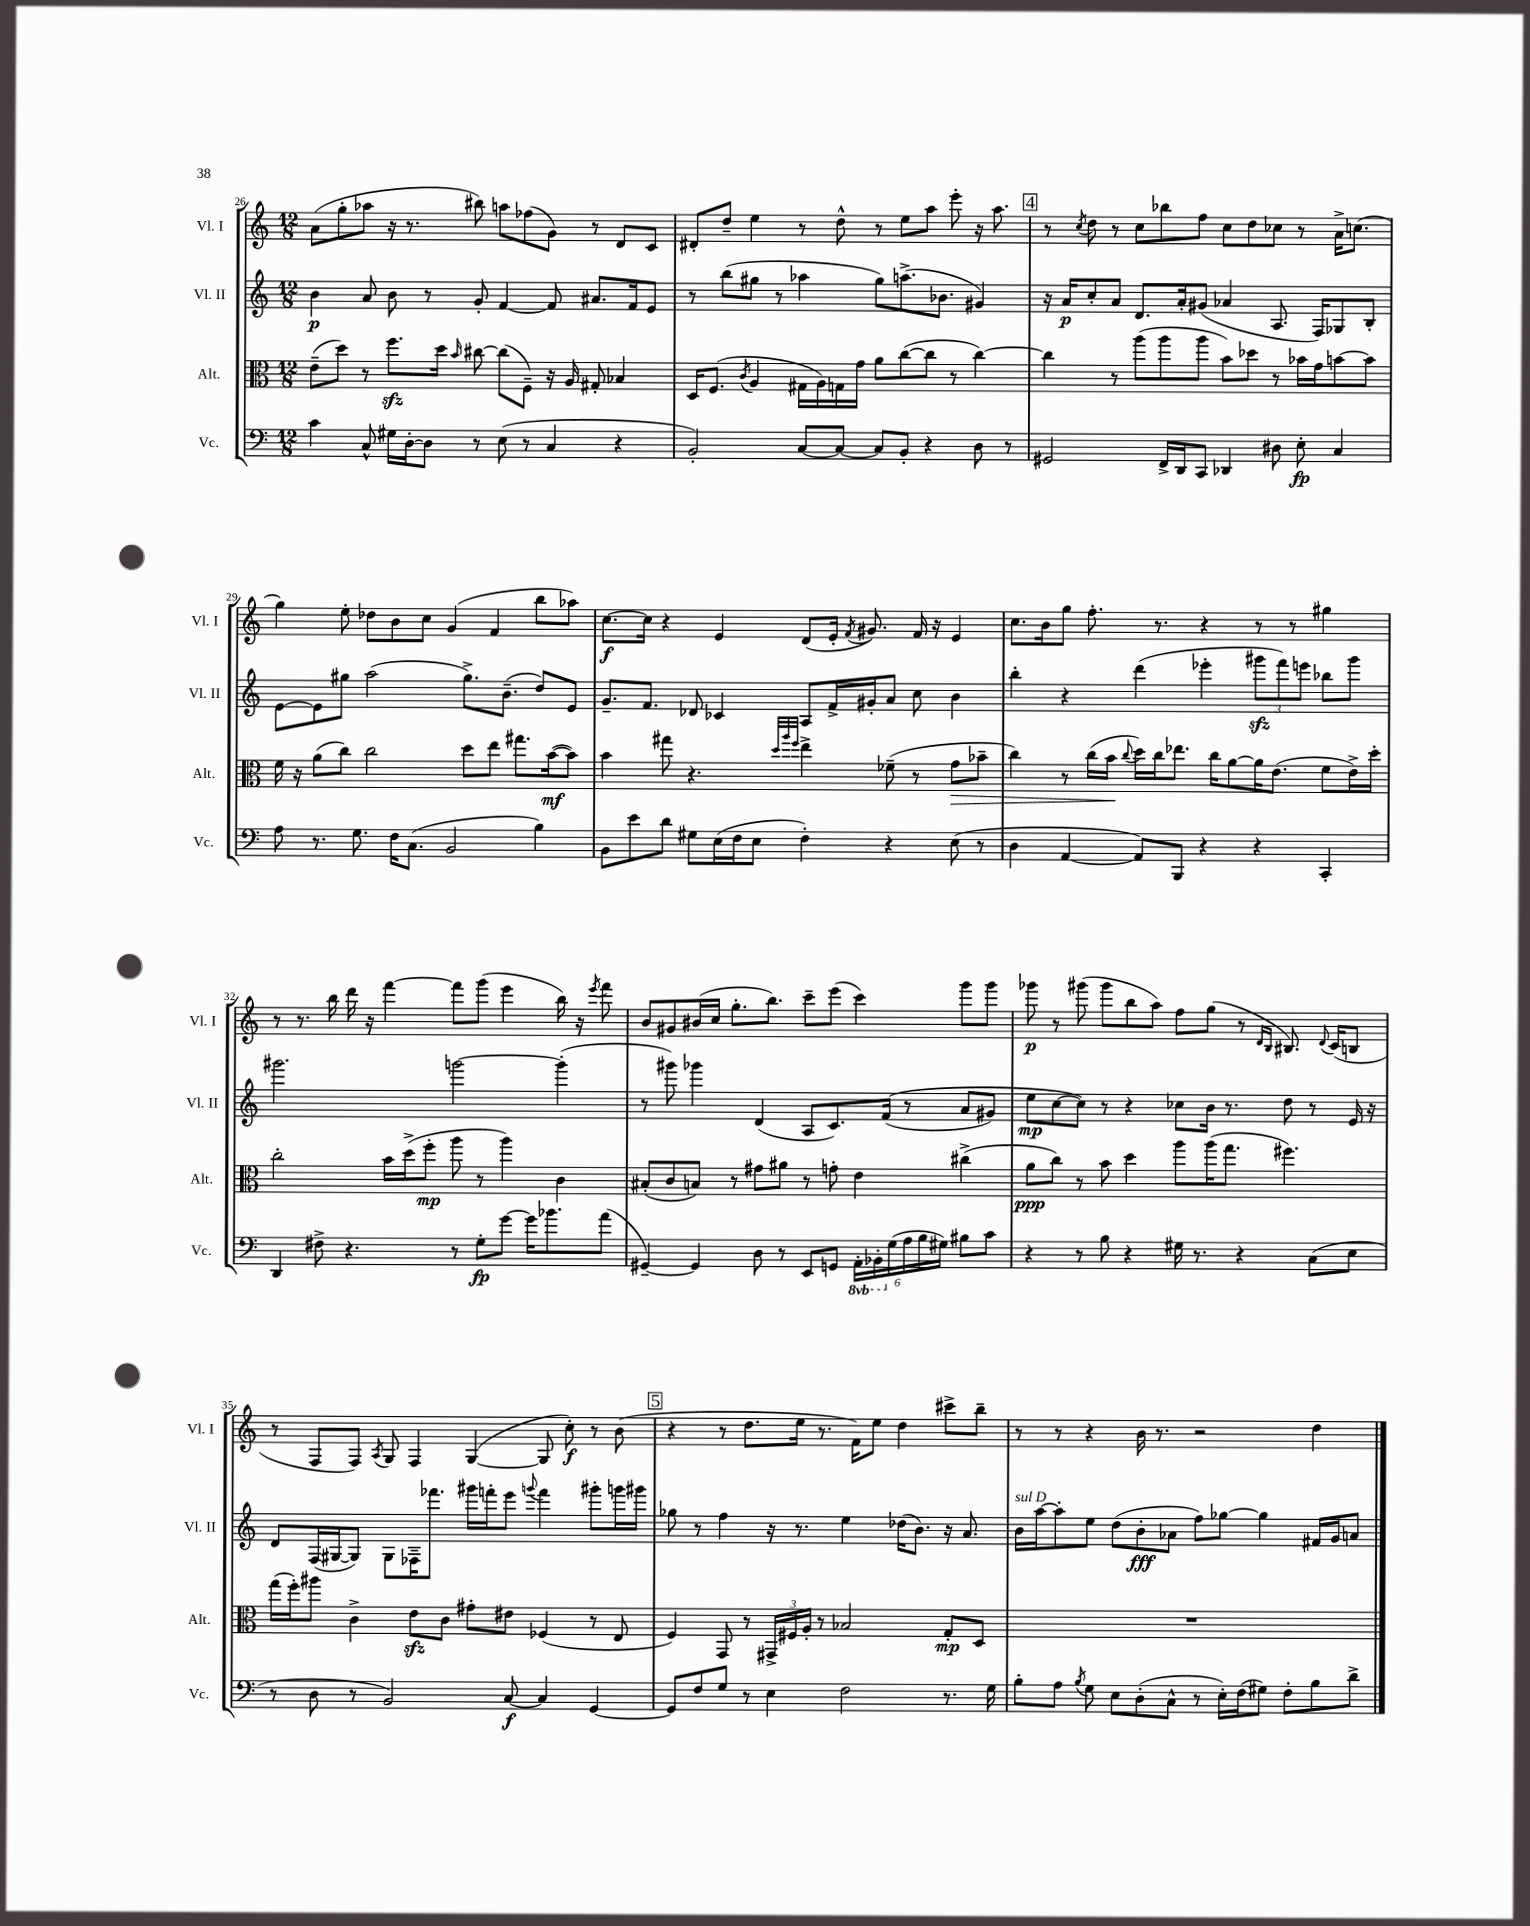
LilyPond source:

<<
\new StaffGroup <<
\new Staff = "s0" \with { instrumentName = "Vl. I" shortInstrumentName = "Vl. I" } {
    \clef treble \key c \major \numericTimeSignature \time 12/8
    \autoBeamOff a'8[( g''8-. aes''8] r16 r8. bis''8) a''8[ fes''8( g'8]) r8 d'8[ c'8] |
    dis'8[-. d''8]-- e''4 r8 d''8-^ r8 e''8[ a''8] e'''8-. r16 a''8. |
    \mark \markup { \box "4" } r8 \acciaccatura { c''8 } d''8 r8 c''8[ bes''8 f''8] c''8[ d''8 ces''8] r8 a'16[-> c''8.]( |
    g''4) e''8-. des''8[ b'8 c''8] g'4( f'4 b''8[ aes''8]) |
    c''8.[~\f c''16] r4 e'4 d'8[( e'16]-. \acciaccatura { f'8 } gis'8.) f'16 r16 e'4 |
    c''8.[ b'16 g''8] f''8.-. r8. r4 r8 r8 gis''4 |
    r8 r8. b''16 d'''16 r16 f'''4~ f'''8[ g'''8]( e'''4 b''16) r16 \acciaccatura { e'''8 } f'''8 |
    b'8[ gis'8 bis'16( c''16] g''8.[-. b''8.]) c'''8[-- e'''8]( c'''4) g'''8[ g'''8] |
    ges'''8\p r8 gis'''8( gis'''8[ b''8 a''8]) f''8[ g''8]( r8 \grace { d'16[ b16] } bis8.) \appoggiatura { d'8 } c'16[( b8] |
    r8 f8[ f8]) \acciaccatura { a8 } g8 f4 g4~( g8 c''8-.\f) r8 b'8( |
    \mark \markup { \box "5" } r4 r8 d''8.[ e''16] r8. f'16[) e''8] d''4 cis'''8[-> b''8]-- |
    r8 r8 r4 b'16 r8. r2 d''4 \bar "|." |
}
\new Staff = "s1" \with { instrumentName = "Vl. II" shortInstrumentName = "Vl. II" } {
    \clef treble \key c \major \numericTimeSignature \time 12/8
    \autoBeamOff b'4\p a'8 b'8 r8 g'8-. f'4~ f'8 ais'8.[ f'16 e'8] |
    r8 b''8[( gis''8] r8 aes''4 gis''8[) a''8.->( bes'8.] gis'4) |
    \mark \markup { \box "4" } r16 a'16[\p c''8-. a'8] d'8.[ a'16-. gis'8]( aes'4 a8. f16[) ges8 b8]-. |
    e'8[~ e'8 gis''8] a''2( gis''8.[->) b'8.]--( d''8[) e'8] |
    g'8.[-- f'8.] des'8 ces'4 a8[ f'16-> gis'16-. a'8] c''8 b'4 |
    b''4-. r4 d'''4( ees'''4-. \tuplet 3/2 { gis'''8[\sfz f'''8) e'''8] } bes''8[ gis'''8] |
    gis'''2. g'''2~ g'''4-.( |
    r8 gis'''8) ges'''4 d'4( a8[ c'8.) f'16](\( r8 a'8[ gis'8]) |
    e''8[\mp c''8~ c''8]\) r8 r4 ces''8[ b'16] r8. d''8 r8 e'16 r16 |
    d'8[ f16( gis16~ gis8]) gis8[ fes16-- fes'''8.] gis'''16[ f'''16-. e'''8] \appoggiatura { g'''8 } f'''4 gis'''8[-. g'''16 gis'''16] |
    \mark \markup { \box "5" } ges''8 r8 f''4 r16 r8. e''4 des''16[( b'8.]) r16 a'8. |
    b'16[^\markup { \italic "sul D" } a''16~ a''8-. e''8] d''8[( b'8-.\fff aes'8] f''8[) ges''8]~ ges''4 fis'16[ g'16 a'8] \bar "|." |
}
\new Staff = "s2" \with { instrumentName = "Alt." shortInstrumentName = "Alt." } {
    \clef alto \key c \major \numericTimeSignature \time 12/8
    \autoBeamOff e'8[--( d''8]) r8 f''8.[\sfz d''16] \grace { b'16 } cis''8~ cis''8[( f8]--) r16 a16 gis8-. bes4 |
    d16[ f8.]( \acciaccatura { c'8 } a4 gis16[ a16) g16 g'16] a'8[ c''8~( c''8] r8 c''4~) |
    \mark \markup { \box "4" } c''4 r8 a''8[( a''8 a''8] b'8[) des''8] r8 bes'16[ g'16 b'8~ b'8] |
    f'16 r16 a'8[( c''8]) c''2 d''8[ e''8] gis''8.[ b'16~\mf( b'8]) |
    b'4 gis''8 r4. \grace { d''32[ a''32 f''32] } e''4-> fes'8--( r8 g'8[\> bes'8]-- |
    c''4) r8 c''16[( b'16]\! \appoggiatura { c''8 } d''16[) c''16 ees''8.] c''16[ a'8~ a'16 e'8.]( f'8[ e'16->) d''16]-. |
    c''2-. b'16[ d''16->( f''8]-.\mp a''8 r8 a''4) c'4 |
    bis8[-.( c'8 b8]) r8 gis'8[ ais'8] r8 g'8-. e'4 cis''4->( |
    a'8[\ppp c''8]) r8 b'8 d''4 a''8[ a''16( g''8.] fis''4.) |
    g''16[( f''16-.) ais''8] c'4-> e'8[\sfz c'8] gis'8[-. eis'8] fes4( r8 e8 |
    \mark \markup { \box "5" } f4) g,8 r8 \tuplet 3/2 { gis,16[-> fis16 a16]-. } r8 bes2 g8[-.\mp d8] |
    R1. \bar "|." |
}
\new Staff = "s3" \with { instrumentName = "Vc." shortInstrumentName = "Vc." } {
    \clef bass \key c \major \numericTimeSignature \time 12/8 \set Staff.ottavationMarkups = #ottavation-simple-ordinals
    \autoBeamOff c'4 c8-^ gis16[ d16~-. d8] r8 e8( r8 c4 r4 |
    b,2-.) c8[~ c8]~ c8[ b,8]-. r4 d8 r8 |
    \mark \markup { \box "4" } gis,2 f,16[-> d,16 c,8] des,4 dis8 e8-.\fp c4 |
    a8 r8. g8. f16[ c8.]( b,2 b4) |
    b,8[ e'8 d'8] gis8[ e16( f16 e8] f4-.) r4 e8( r8 |
    d4 a,4~ a,8[) b,,8] r4 r4 c,4-. |
    d,4 fis8-> r4. r8 g8[-.\fp g'8]~ g'16[ bes'8. a'8]( |
    gis,4~--) gis,4 d8 r8 e,8[ g,8] \tuplet 6/4 { \ottava #-1 a,,16[-. bes,,16-. \ottava #0 g16( a16 b16 gis16]) } bis8[ c'8] |
    r4 r8 b8 r4 gis16 r8. r4 c8[( e8] |
    r8 d8 r8 b,2) c8~\f c4 g,4~ |
    \mark \markup { \box "5" } g,8[ f8 g8] r8 e4 f2 r8. g16 |
    b8[-. a8] \acciaccatura { b8 } g8 e8[ d8-.( c8]-^ r8 e16[-.) f16( gis8]) f8[-. b8 d'8]-> \bar "|." |
}
>>
>>
\layout { \context { \Score currentBarNumber = #26 } }
